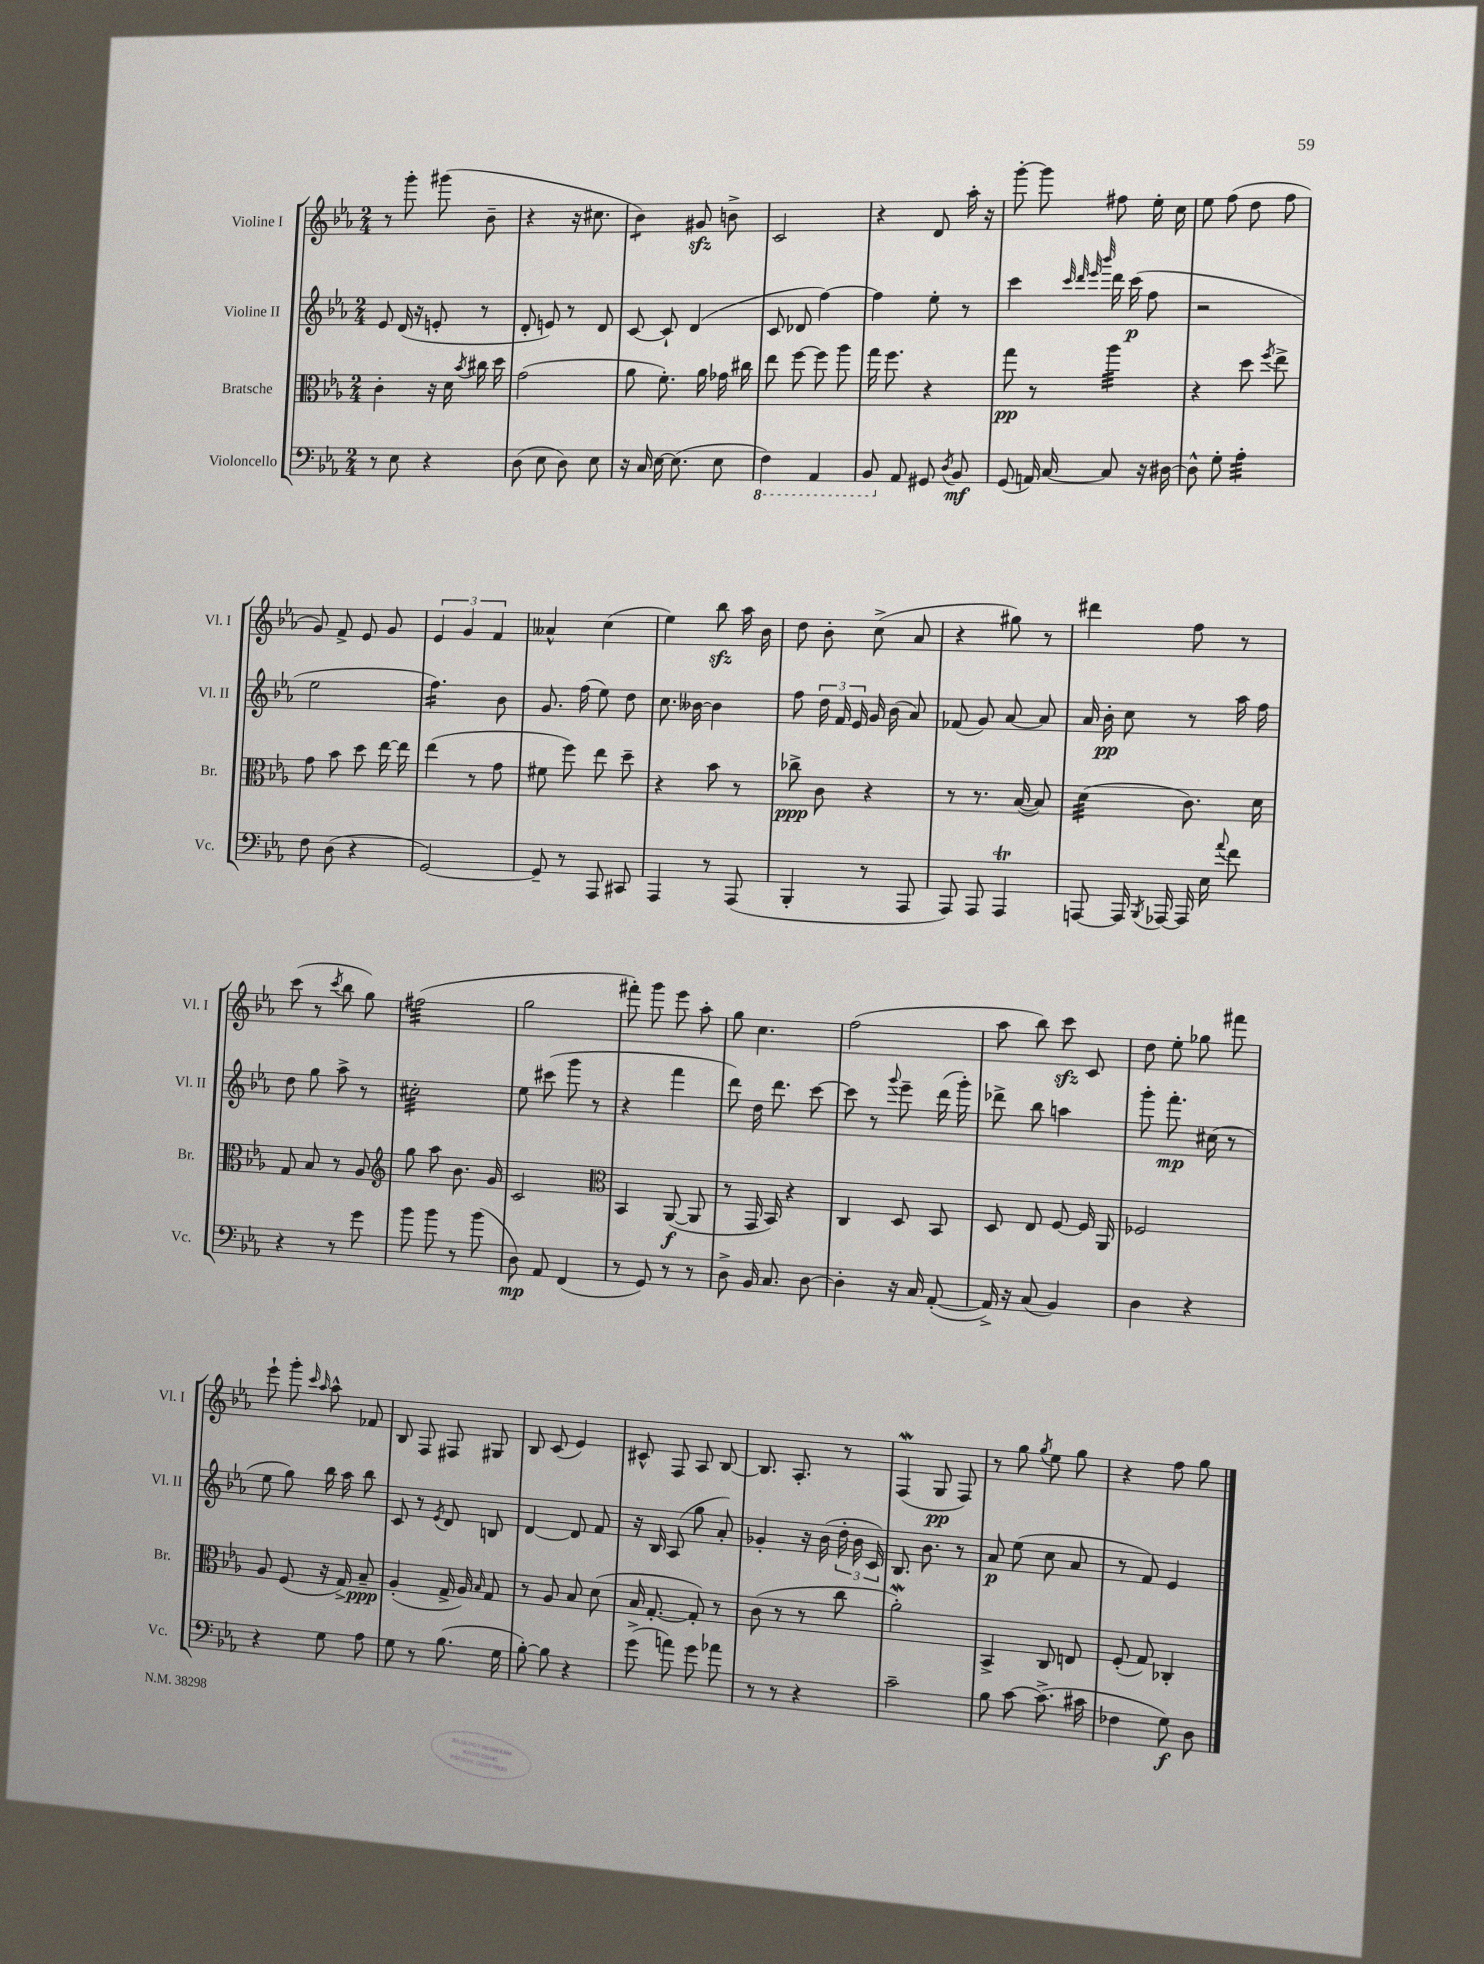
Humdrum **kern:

**kern	**kern	**kern	**kern
*staff4	*staff3	*staff2	*staff1
*clefF4	*clefC3	*clefG2	*clefG2
*k[b-e-a-]	*k[b-e-a-]	*k[b-e-a-]	*k[b-e-a-]
*M2/4	*M2/4	*M2/4	*M2/4
8r	4c'\	8e-/	8r
8E-\	.	(16d/	8ggg'\
.	.	16r	.
4r	16r	8e'/	(8ggg#\
.	16d\	.	.
.	8qb-/	.	.
.	16cc#\	8r	8b-~\
.	16dd\	.	.
=	=	=	=
(8D\	(2g\	8d'/	4r
8E-\	.	8e/)	.
8D\)	.	8r	16r
.	.	.	8.cc#\
8E-\	.	8d/	.
=	=	=	=
16r	8a-\	[8c/	4b-\)
16C/	.	.	.
[16E-\	8.f'\)	8c`/]	.
(8.E-\]	.	.	.
.	.	(4d/	8g#/
.	16a-\	.	.
8E-\	16g-\	.	8b^\
.	16cc#\	.	.
=	=	=	=
4FF\)	8ee-\	8c/	2c/
.	[8ff\	8d-/	.
4AAA-/	8ff\]	[4ff\)	.
.	8aa-\	.	.
=	=	=	=
8BBB-/	16gg\	4ff\]	4r
.	8.ff\	.	.
8AA-/	.	.	.
8GG#/	4r	8ee-'\	8d/
8qD/	.	.	.
8BB-/	.	8r	16aa-'\
.	.	.	16r
=	=	=	=
(8GG/	8gg\	4ccc\	[8ggg'\
16AA/)	8r	.	8ggg\]
[16C/	.	.	.
.	.	32qqccc/	.
.	.	32qqddd/	.
.	.	32qqeee-/	.
.	.	32qqbbb-/	.
8C/]	4aa-\	16ddd\	8ff#\
.	.	(16ccc\	.
16r	.	8ff\	16ee-'\
[16D#\	.	.	16cc\
=	=	=	=
8D#^^\]	4r	2r	8ee-\
8G'\	.	.	(8ff\
4A-'\	8dd\	.	8dd\
.	8qff/	.	.
.	8ee-^\	.	8ff\
=	=	=	=
8F\	8g\	2ee-\	8g/)
(8D\	8b-\	.	8f^/
4r	8dd\	.	8e-/
.	[16ee-\	.	8g/
.	16ee-\]	.	.
=	=	=	=
[2GG/)	(4ee-\	4.ff\)	6e-/
.	.	.	6g/
.	8r	.	.
.	.	.	6f/
.	8g\	8b-\	.
=	=	=	=
8GG~/]	8f#\	8.g/	4a--^^/
8r	8ff\)	.	.
.	.	(16ff\	.
8AAA-/	8ee-\	8ee-\)	(4cc\
8CC#/	8dd~\	8dd\	.
=	=	=	=
4AAA-/	4r	8.cc\	4ee-\)
.	.	[16b--\	.
8r	8b-\	4b--\]	8bb-\
(8AAA-/	8r	.	16aa-\
.	.	.	16b-\
=	=	=	=
4BBB-'/	8cc-^\	8ff\	8dd\
.	8c\	24dd\	8b-'\
.	.	24f/	.
.	.	24e-/	.
8r	4r	16g/	(8cc^\
.	.	(16b-\	.
8AAA-/	.	8a-/)	8a-/
=	=	=	=
8AAA-/)	8r	(8f-/	4r
8AAA-/	8.r	8g/)	.
4AAA-/	.	[8a-/	8gg#\)
.	([16B-/	.	.
.	8B-/])	8a-/]	8r
=	=	=	=
[8AAA/	(4d\	16a-/	4ddd#\
.	.	16b-'\	.
16AAA/]	.	8cc\	.
8qBBB-/	.	.	.
[16AAA-/	.	.	.
16AAA-/]	8.c\)	8r	8ff\
16E-\	.	.	.
8qqa-/	.	.	.
8f\	.	16aa-\	8r
.	16d\	16ff\	.
=	=	=	=
4r	8G/	8dd\	(8ccc\
.	8B-/	8gg\	8r
.	.	.	8qccc/
8r	8r	8aa-^\	8bb-\
8g\	8A-/	8r	8gg\)
=	=	=	=
*	*clefG2	*	*
8b-\	8gg\	2cc#'\	(2ff#\
8b-\	8aa-\	.	.
8r	8.b-\	.	.
(8b-\	.	.	.
.	16g/	.	.
=	=	=	=
8D\)	2c/	8ee-\	2gg\
8AA-/	.	(8ccc#\	.
(4FF/	.	8ggg\	.
.	.	8r	.
=	=	=	=
*	*clefC3	*	*
8r	4BB-/	4r	8fff#'\)
8GG/)	.	.	8ggg\
8r	([8AA-/	4fff\	8eee-\
8r	8AA-/]	.	8aa-'\
=	=	=	=
8D^\	8r	8ddd\)	8gg\
16BB-/	16GG/	16dd\	4.cc\
8.C/	16BB-/)	8.ddd\	.
.	4r	.	.
[8D\	.	[8ccc\	.
=	=	=	=
4D'\]	4C/	8ccc\]	(2ff\
.	.	8r	.
.	.	8qqggg/	.
16r	8D/	8eee-~\	.
16C/	.	.	.
([8AA-'/	8BB-/	(16ddd\	.
.	.	16ggg'\)	.
=	=	=	=
16AA-^/])	8D/	8ddd-^\	8aa-\
16r	.	.	.
(8C/	8E-/	8bb-\	8bb-\)
4BB-/)	[8F/	4aa\	8ccc\
.	16F/]	.	8c/
.	16AA-/	.	.
=	=	=	=
4D\	2F-/	8ggg'\	8dd\
.	.	8.fff'\	8ee-'\
4r	.	.	8gg-\
.	.	(16cc#\	.
.	.	8r	8fff#\
=	=	=	=
4r	8A-/	8ee-\	8eee-`\
.	(8F/	8gg\)	8ggg'\
.	.	.	16qqccc/
.	.	.	16qqaa-/
8G\	16r	16bb-\	8aa-^^\
.	16G^/)	16aa-\	.
8A-\	8B-~/	8bb-\	8f-/
=	=	=	=
8G\	(4A-'/	8c/	8B-/
8r	.	8r	8F/
.	.	8qe-/	.
(8.B-\	16G^/	8d/	8F#/
.	16A-/)	.	.
.	16qqB-/	.	.
.	8G/	8B/	8G#/
16G\	.	.	.
=	=	=	=
[8B-'\)	8r	[4d/	8B-/
8B-\]	8A-/	.	(8c/
4r	8B-/	8d/]	4e-/)
.	(8d\	8f/	.
=	=	=	=
(8g^\	16B-/	16r	8c#^^/
.	[8.G'/	16B-/	.
8a\)	.	(8A-/	8F/
8g\	8G'/])	8gg\	8A-/
8a-\	8r	8a-'/)	[8B-/
=	=	=	=
8r	(8c\	4g-'/	8.B-/]
8r	8r	.	.
.	.	.	8.A-'/
4r	8r	16r	.
.	.	(16b-\	.
.	8cc\	24dd'\	8r
.	.	24b-\	.
.	.	24c/)	.
=	=	=	=
2c~\	2a-'\)	8.B-/	(4F/
.	.	8.b-\	.
.	.	.	8G/
.	.	8r	8F/)
=	=	=	=
8B-\	4BB-^/	8a-/	8r
[8c\	.	(8ee-\	8gg\
.	.	.	8qgg/
(8.c^\]	8C/	8cc\	8ee-\
.	8E/	8a-/	8gg\
16c#\	.	.	.
=	=	=	=
4F-\	(8F'/	8r	4r
.	8G/)	8f/)	.
8G\)	4C-'/	4e-/	8ff\
8D\	.	.	8gg\
==	==	==	==
*-	*-	*-	*-
